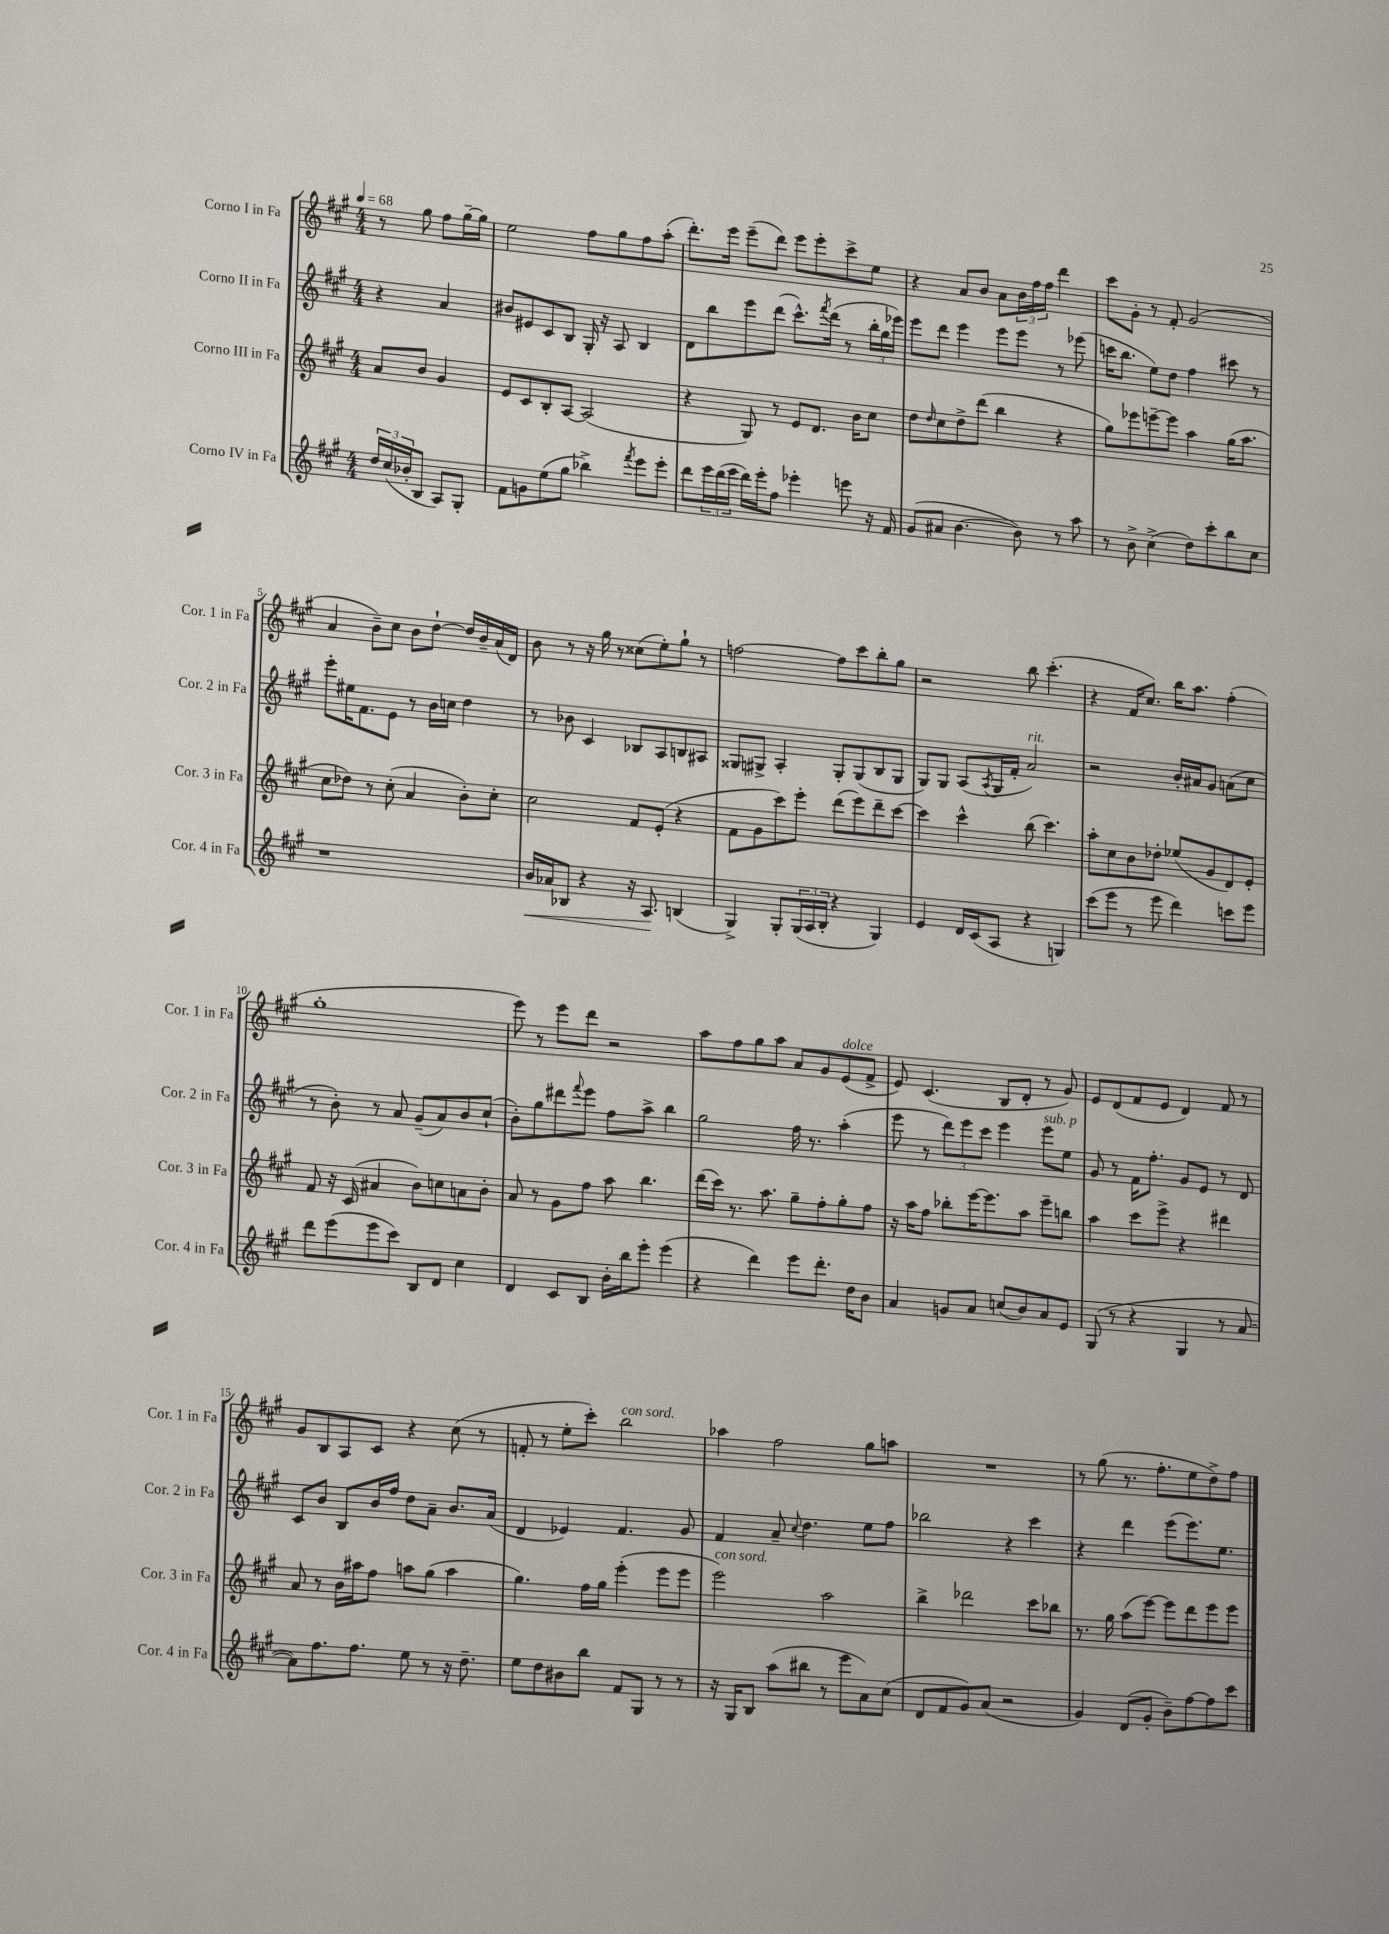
<<
\new StaffGroup <<
\new Staff = "s0" \with { instrumentName = "Corno I in Fa" shortInstrumentName = "Cor. 1 in Fa" } {
    \clef treble \key a \major \numericTimeSignature \time 4/4 \partial 2 \tempo 4 = 68
    r8 gis''8 fis''8 gis''16~-- gis''16 |
    e''2 fis''8 gis''8 fis''8 a''8-.( |
    d'''8.-.) e'''16 e'''8--( d'''8) e'''8 e'''8-. cis'''8-> e''8 |
    r4 a'8 b'8 a'8 \tuplet 3/2 { b'16 fis''16 fis''16 } d'''4 |
    cis'''8 gis'8-. r8 fis'8-. gis'2( |
    a'4 b'8--) cis''8 b'8 d''8~-! d''16 b'16-- a'16( d'16) |
    b'8 r8 r16 gis''16 r8 cisis''8( e''8-.) gis''8-! r8 |
    f''2~ f''8 cis'''8 b''8-. gis''8 |
    r2 b''8 cis'''4.-.( |
    r4 fis'16 cis''8.) b''16 a''8. fis''4-.( |
    gis''1-. |
    e'''8) r8 e'''8 d'''8 r2 |
    a''8 fis''8 gis''8 a''8 a'8 gis'8 e'8^\markup { \italic "dolce" }( fis'8-> |
    e'8) cis'4.( b8 d'8-. r8 gis'8) |
    e'8 d'8( fis'8 e'8 d'4) fis'8 r8 |
    gis'8 b8 a8 cis'8 r4 cis''8( r8 |
    f'8-. r8 e''8-. cis'''8-.) b''2^\markup { \italic "con sord." } |
    aes''4 fis''2 gis''8 a''8 |
    R1 |
    r8 gis''8( r8. fis''8.-. e''8 d''8->) fis''8 \bar "|." |
}
\new Staff = "s1" \with { instrumentName = "Corno II in Fa" shortInstrumentName = "Cor. 2 in Fa" } {
    \clef treble \key a \major \numericTimeSignature \time 4/4 \partial 2
    r4 a'4 |
    bis'8 eis'8 cis'8 b8 gis16-. r16 a8 b4 |
    d'8 b''8 e'''8 d'''8( cis'''8.-^) \acciaccatura { fis'''8 } d'''16( r8 \tuplet 3/2 { b''16-. gis''16 ees'''16) } |
    e'''8 d'''8 e'''4 e'''8 e'''8 r8 ees'''8( |
    c'''16 b''8. e''8) d''8 fis''4 cis'''8 r8 |
    e'''8-. eis''16 fis'8. e'8 r8 b'16 c''16 d''4 |
    r8 bes'8 cis'4 bes8 a8 b8 ais8 |
    gisis8 gis8-> a4-. gis8-. gis8( b8 gis8 |
    gis8) gis8 a8( \acciaccatura { a8 } gis16 fis'16-. a'2^\markup { \italic "rit." }) |
    r2 b'16-. ais'16 gis'8 a'8( cis''8 |
    r8 b'8-.) r8 a'8 gis'8--( a'8) b'8 cis''8-!( |
    b'8-.) gis''8 dis'''8 \appoggiatura { fis'''8 } e'''8 fis''8 a''8-> b''4 |
    gis''2 fis''16 r8. a''4-.( |
    e'''8 r8 \tuplet 3/2 { d'''8) e'''8 cis'''8 } e'''4 e'''8^\markup { \italic "sub. p" } e''8 |
    gis'8 r8 fis'16 fis''8.-. gis'8 e'8 r8 d'8 |
    cis'8 b'8 b8 b'16 fis''16 d''8 a'8-- b'8. a'16( |
    d'4 ees'4) fis'4. gis'8 |
    fis'4 a'8-- \appoggiatura { cis''8 } d''4. e''8 fis''8 |
    bes''2 r4 cis'''4 |
    r4 d'''4 e'''8( e'''8.) e''8. \bar "|." |
}
\new Staff = "s2" \with { instrumentName = "Corno III in Fa" shortInstrumentName = "Cor. 3 in Fa" } {
    \clef treble \key a \major \numericTimeSignature \time 4/4 \partial 2
    a'8 b'8 gis'4 |
    e'8 cis'8 b8-. a8~ a2( |
    r4 gis8) r8 e'8 d'8. b'16 cis''8 |
    d''8 \grace { d''16 } cis''8 d''8-> d'''8( b''4 r4 |
    gis''8) ees'''8 e'''8~-- e'''8 a''4 gis''16( a''8. |
    cis''8 des''8) r8 cis''8-.( a'4 b'8-.) cis''8-. |
    cis''2 fis'8 e'8-.( r4 |
    fis'8 gis'8 cis'''8) e'''8-. d'''8( e'''8) d'''8-- cis'''8~ |
    cis'''4 cis'''4-^ b''8( cis'''4.) |
    a''8-. cis''8 b'8 des''8-. ees''8( gis'8 d'8) e'8-. |
    fis'8 r16 cis'16( ais'4 b'8) c''8 a'8 b'8-. |
    a'8 r8 gis'8 fis''8 a''8 b''4. |
    d'''16( cis'''16) r8. a''8. gis''8-- fis''8-. gis''8-. fis''8 |
    r16 a''16 fis''8 bes''8-. e'''16~ e'''8. a''8 e'''8-- b''8 |
    a''4 cis'''8 e'''8-> r4 dis'''4 |
    a'8 r8 b'16 ais''16 fis''8 a''8 gis''8( a''4 |
    gis''4.) fis''16 gis''16 e'''4-.( e'''8 e'''8 |
    e'''2^\markup { \italic "con sord." }) a''2 |
    b''4-> des'''2 cis'''8 bes''8 |
    r8. gis''16 a''8( e'''8~) e'''8 d'''8 e'''8 e'''8 \bar "|." |
}
\new Staff = "s3" \with { instrumentName = "Corno IV in Fa" shortInstrumentName = "Cor. 4 in Fa" } {
    \clef treble \key a \major \numericTimeSignature \time 4/4 \partial 2
    \tuplet 3/2 { d''16 cis''16( bes'16-. } b8 a8) gis8-. |
    fis'8 g'8 e''8( gis''8 bes''4->) \acciaccatura { fis'''8 } e'''8 e'''8-. |
    d'''8 \tuplet 3/2 { e'''16 d'''16( e'''16 } d'''16) e'''16-. fis''8 ees'''4-. e'''8 r16 fis'16 |
    gis'8( ais'8 b'4.~ b'8) r8 a''8 |
    r8 b'8-> cis''4->( d''8) cis'''8-. b''8 cis''8 |
    r1 |
    b'16\< aes'16 bes8 r4 r16 a8.\! b4( |
    gis4->) gis8-. \tuplet 3/2 { gis16( a16 b16-. } r4 gis4) |
    e'4 d'16 cis'16( a8 r4 g4) |
    cis'''8( e'''8 r8 e'''8 d'''4) c'''8 e'''8 |
    d'''8 e'''8( e'''8 cis'''8) b8 d'8 cis''4 |
    d'4 cis'8 b8 b'16-. b''16 e'''8-. e'''4( |
    r4 d'''4) e'''8 d'''8.-. d''16 b'8 |
    a'4 g'8 a'8 c''8( b'8) a'8 e'8 |
    gis8( r8 r4 gis4 r8 a'8~ |
    a'8) fis''8. fis''8. e''8 r8 r16 d''8.-- |
    e''8 d''8 bis'8 b''8 fis'8 gis8 r8 r8 |
    r16 gis16 b8 a''8( bis''8 r8 e'''8 a'8) cis''8( |
    d'8 fis'8 gis'8) a'8( r2 |
    gis'4) d'8( gis'8-. b'8--) fis''8~ fis''8 cis'''8 \bar "|." |
}
>>
>>
